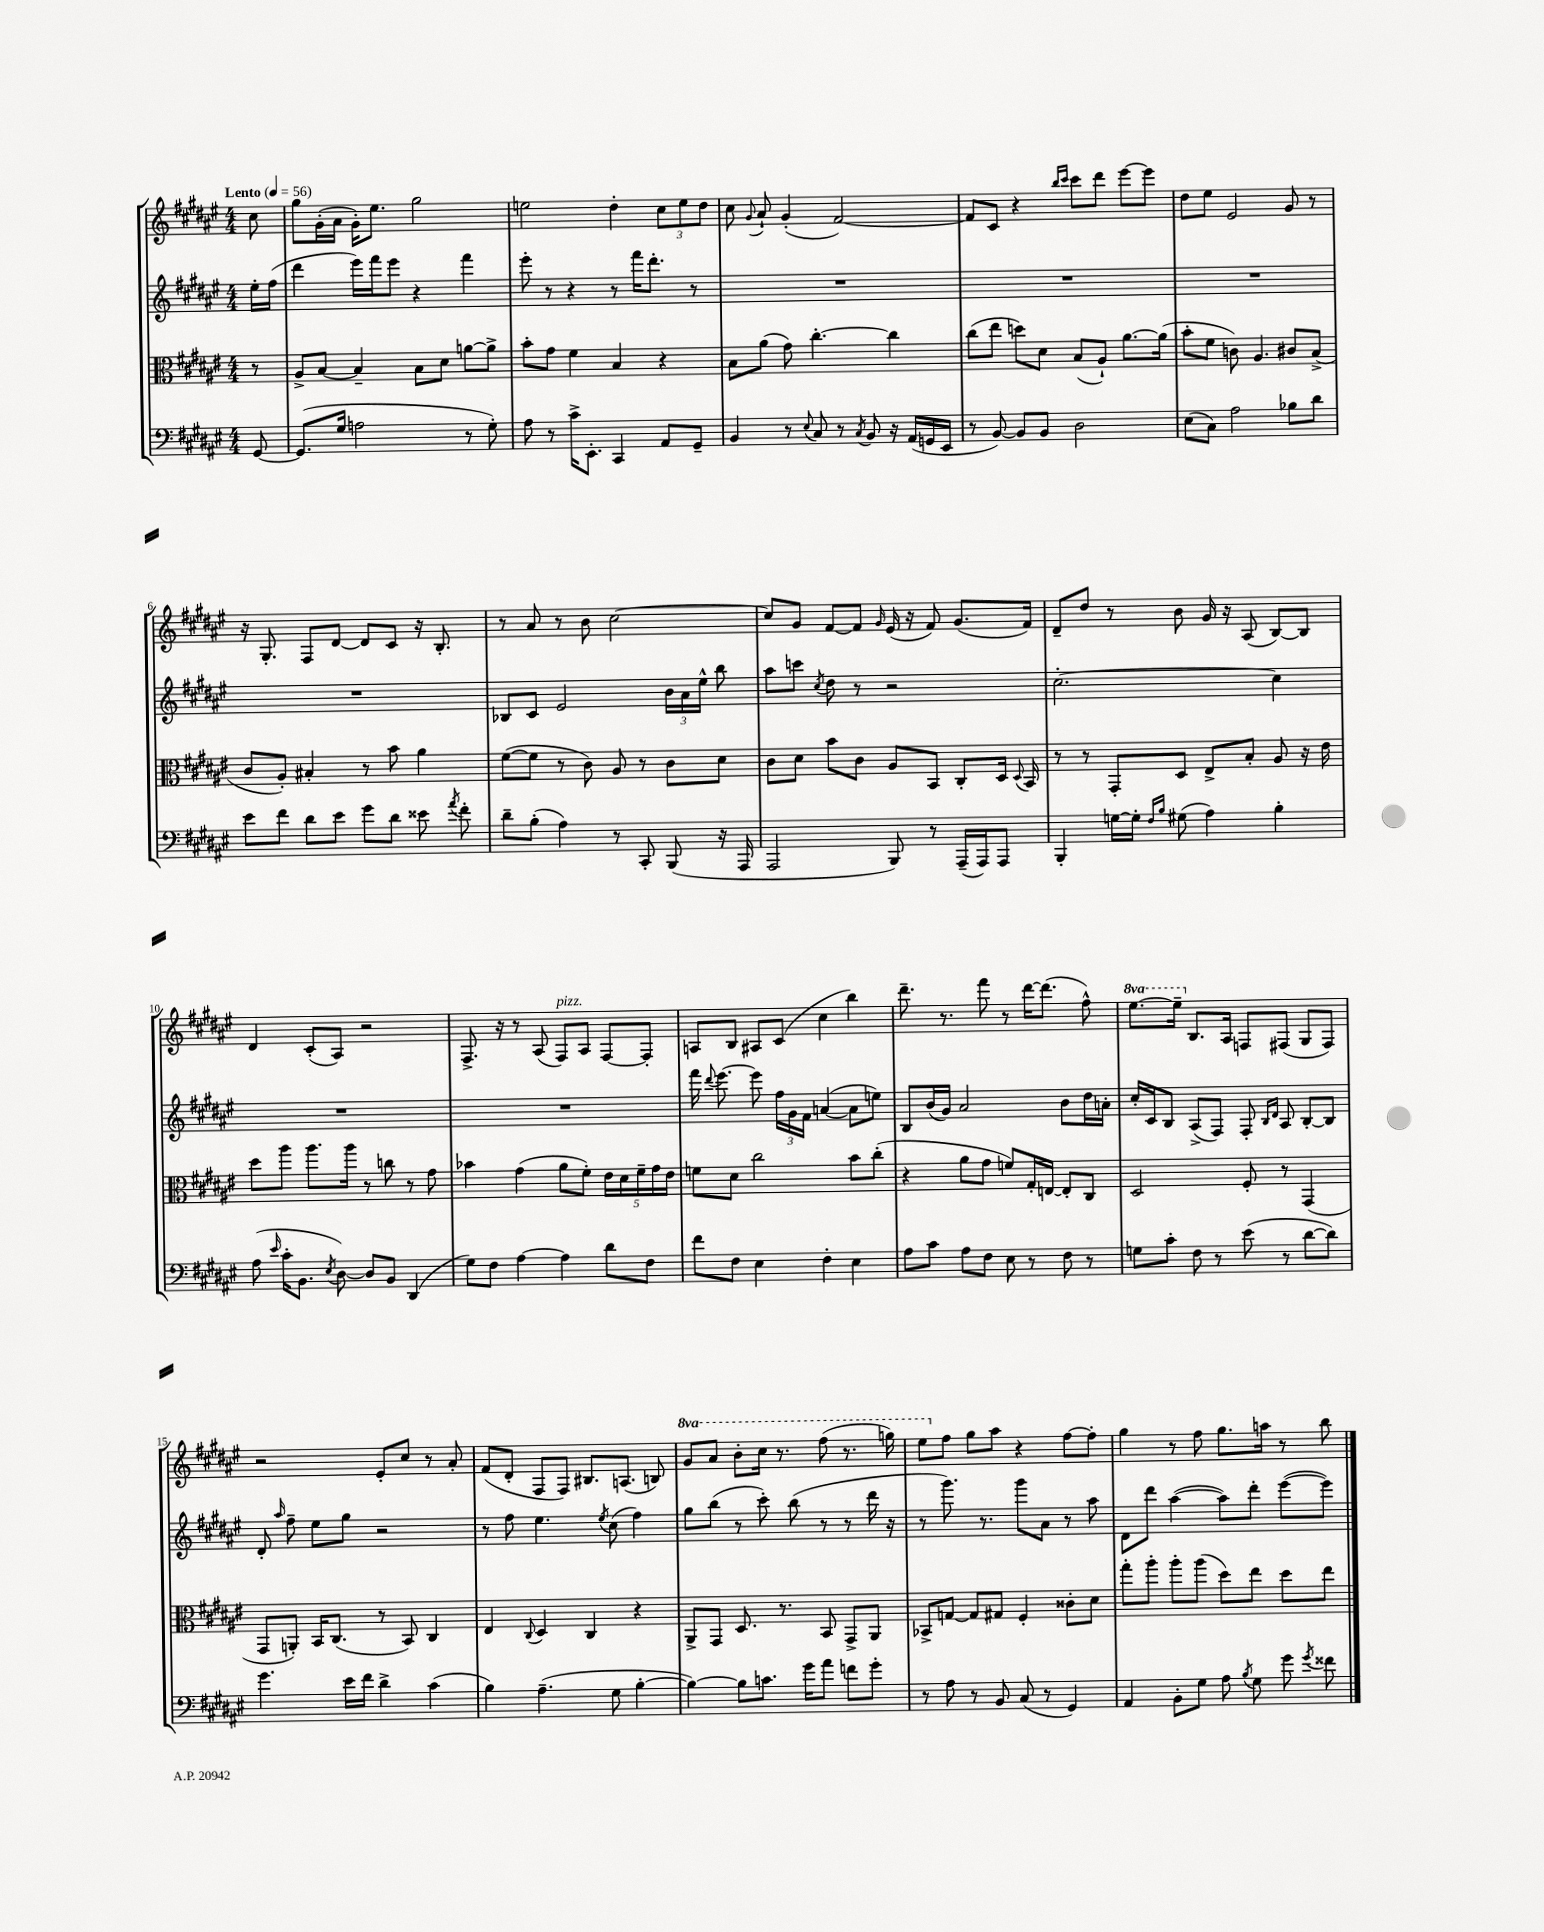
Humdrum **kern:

**kern	**kern	**kern	**kern
*part4	*part3	*part2	*part1
*staff4	*staff3	*staff2	*staff1
*clefF4	*clefC3	*clefG2	*clefG2
*k[f#c#g#d#a#e#]	*k[f#c#g#d#a#e#]	*k[f#c#g#d#a#e#]	*k[f#c#g#d#a#e#]
*M4/4	*M4/4	*M4/4	*M4/4
*MM56	*MM56	*MM56	*MM56
=	=	=	=
!	!	!	!LO:TX:a:B:t=Lento
[8GG#/	8r	16ee#'\LL	8cc#\
.	.	(16ff#\JJ	.
=1	=1	=1	=1
(8.GG#/L]	8A#^/L	4ddd#\	8gg#\L
.	[8B/J	.	(16g#'\L
16G#/Jk	.	.	16a#\JJ
2An\	4B~/]	16eee#\LL)	16g#'\KL)
.	.	16fff#\J	8.ee#\J
.	.	8eee#\J	.
.	8B\L	4r	2gg#\
.	8d#\J	.	.
8r	[8an\L	4fff#\	.
8G#'\)	8a^\J]	.	.
=2	=2	=2	=2
8A#\	8b'\L	8eee#'\	2een\
8r	8g#\J	8r	.
16c#^\KL	4f#\	4r	.
8.EE#'\J	.	.	.
4CC#/	4B/	8r	4dd#'\
.	.	16fff#\KL	.
.	.	8.ddd#'\J	.
8AA#/L	4r	.	12cc#\L
.	.	.	12ee\
8GG#~/J	.	8r	.
.	.	.	12dd#\J
=3	=3	=3	=3
4BB/	8B\L	1r	8cc#\
.	.	.	8qqg#/
.	(8a#\J	.	8a#`/
8r	8g#\)	.	(4g#'/
8qqE#/	.	.	.
8C#/	[4.cc#'\	.	.
8r	.	.	[2f#/)
8qC#/	.	.	.
8BB/	.	.	.
16r	4cc#\]	.	.
(16AA#/LL	.	.	.
16GGn/	.	.	.
16EE#/JJ	.	.	.
=4	=4	=4	=4
8r	(8cc#\L	1r	8f#/L]
[8BB/)	8ee#\J	.	8c#/J
8BB/L]	8ddn\L)	.	4r
8BB/J	8d#\J	.	.
.	.	.	16qqbb/LL
.	.	.	16qqccc#/JJ
2D#\	(8B/L	.	8ccc#\L
.	8A#`/J)	.	8ddd#\J
.	[8.a#\L	.	[8eee#\L
.	.	.	8eee#\J]
.	(16a#\Jk]	.	.
=5	=5	=5	=5
(8E#\L	8b'\L	1r	8dd#\L
8C#\J)	8f#\J	.	8ee#\J
2A#\	8cn\)	.	2e#/
.	4.A#/	.	.
8B-X\L	8c#X/L	.	8g#/
8d#\J	(8B^/J	.	8r
!!LO:LB:g=z
=6	=6	=6	=6
8e#\L	8c#/L	1r	16r
.	.	.	8.G#'/
8f#\J	8A#'/J)	.	.
8d#\L	4B#X'/	.	8F#/L
8e#\J	.	.	[8d#/J
8g#\L	8r	.	8d#/L]
8d#\J	8b\	.	8c#/J
8e##X\	4a#\	.	16r
.	.	.	8.B'/
8qa#/	.	.	.
8f#'\	.	.	.
=7	=7	=7	=7
8d#~\L	([8f#\L	8B-X/L	8r
(8B'\J	8f#\J]	8c#/J	8a#/
4A#\)	8r	2e#/	8r
.	8c#\)	.	8b\
8r	8A#/	.	[2cc#\
8CC#'/	8r	.	.
(8BBB/	8c#\L	24b\LL	.
.	.	24a#\	.
.	.	24ee#^^\JJ	.
16r	8d#\J	8bb\	.
16AAA#/	.	.	.
=8	=8	=8	=8
2AAA#/	8c#\L	8aa#\L	8cc#/L]
.	8d#\J	8cccn\J	8g#/J
.	.	8qcc#/	.
.	8b\L	8dd#\	[8f#/L
.	8c#\J	8r	8f#/J]
.	.	.	16qqg#/
8BBB/)	8A#/L	2r	(16e#/
.	.	.	16r
8r	8BB/J	.	8f#/)
(16AAA#~/LL	8C#'/L	.	(8.g#/L
16AAA#/J)	.	.	.
8AAA#/J	16D#/Jk	.	.
.	8qqD#/	.	.
.	16BB/	.	16f#/Jk)
=9	=9	=9	=9
4BBB'/	8r	[2.cc#'\	8d#~/L
.	8r	.	8dd#/J
[16Gn\LL	8GG#'/L	.	8r
16G'\JJ]	.	.	.
16qqF#/LL	.	.	.
16qqB/JJ	.	.	.
(8G#X\	8D#/J	.	8b\
4A#\)	8E#^/L	.	16g#/
.	.	.	16r
.	8B'/J	.	(8A#/
4B'\	8A#/	4cc#\]	[8B/L)
.	16r	.	8B/J]
.	16e#\	.	.
!!LO:LB:g=z
=10	=10	=10	=10
(8A#\	8dd#\L	1r	4d#/
16qqe#/	.	.	.
16c#'\KL	8aa#\J	.	.
8.BB\J	.	.	.
.	8.aa#\L	.	(8c#'/L
8qE#/	.	.	.
[8D#\)	.	.	8A#/J)
.	16aa#\Jk	.	.
8D#/L]	8r	.	2r
8BB/J	8ccn\	.	.
(4DD#/	8r	.	.
.	8g#\	.	.
=11	=11	=11	=11
8G#\L)	4b-X\	1r	8.F#^/
8F#\J	.	.	.
.	.	.	16r
[4A#\	(4g#\	.	8r
.	.	.	(8A#/
!	!	!	!LO:TX:a:i:t=pizz.
4A#\]	8a#\L	.	8F#/L)
.	8f#'\J)	.	8A#/J
8d#\L	20e#\LL	.	[8F#/L
.	20d#\	.	.
.	20f#~\	.	.
8F#\J	.	.	8F#'/J]
.	20g#\	.	.
.	20e#\JJ	.	.
=12	=12	=12	=12
8f#\L	8fn\L	16fff#\	8An/L
.	.	8qqddd#/	.
.	.	[8.eee#\	.
8F#\J	8d#\J	.	8B/J
4E#\	2cc#\	8eee#\]	8A#X/L
.	.	24ff#\LL	(8c#/J
.	.	24g#\	.
.	.	24f#\JJ	.
4F#'\	.	([4an/	4cc#\
4E#\	8b\L	8a\L]	4bb\)
.	(8cc#'\J	8een\J)	.
=13	=13	=13	=13
8A#\L	4r	8B/L	8.ddd#~\
8c#\J	.	(16b/L	.
.	.	16g#/JJ)	8.r
8A#\L	8a#\L	2a#/	.
8F#\J	8g#\J	.	8fff#\
8E#\	8fn/L)	.	8r
8r	16G#'/L	.	[16ddd#\KL
.	[16En/JJ	.	(8.ddd#\J]
8F#\	8E'/L]	8b\L	.
8r	8C#/J	16dd#\L	8ff#^^\)
.	.	16an'\JJ	.
=14	=14	=14	=14
*	*	*	*8va
8Gn\L	2D#/	16cc#'/LL	[8.eee#\L
.	.	16c#/J	.
8c#'\J	.	8B/J	.
.	.	.	16eee#~\Jk]
*	*	*	*X8va
8F#\	.	(8A#^/L	8.B/L
8r	.	8F#/J)	.
.	.	.	16A#/Jk
(8e#\	8F#'/	8F#'/	8Fn/L
.	.	16qqB/LL	.
.	.	16qqd#/JJ	.
8r	8r	8A#/	(8F#X/J
[8d#\L	(4GG#/	[8B'/L	8G#/L
8d#\J])	.	8B/J]	8F#/J)
!!LO:LB:g=z
=15	=15	=15	=15
4.g#\	8GG#/L	8d#'/	2r
.	.	16qqaa#/	.
.	8AAn'/J)	8ff#~\	.
.	16BB/KL	8ee#\L	.
.	(8.C#/J	.	.
16e#\LL	.	8gg#\J	.
16f#\JJ	.	.	.
4d#^\	8r	2r	8e#'/L
.	8BB/)	.	8cc#/J
(4c#\	4C#/	.	8r
.	.	.	8a#'/
=16	=16	=16	=16
4B\)	4E#/	8r	(8f#/L
.	.	8ff#\	8d#'/J
.	8qqC#/	.	.
(4.A#~\	4D#/	4.ee#\	8F#/L
.	.	.	8F#/J)
.	4C#/	.	8.B#X/L
.	.	8qee#/	.
8G#\	.	(8cc#\	.
.	.	.	(8.An/J
[4B'\	4r	4ff#\)	.
.	.	.	8Bn/)
=17	=17	=17	=17
*	*	*	*8va
4B\_)	8AA#^/L	8gg#\L	8gg#/L
.	8GG#/J	(8bb\J	8aa#/J
8B\L]	8.D#/	8r	8bb'\L
8.cn\J	.	8ccc#'\)	16ccc#\Jk
.	8.r	.	8.r
.	.	(8bb\	.
16g#\KL	.	.	.
8a#\J	8BB/	8r	(8fff#\
8fn\L	8GG#^/L	8r	8.r
8g#'\J	8AA#/J	16ddd#\	.
.	.	16r	16gggn\)
=18	=18	=18	=18
8r	8BB-X^/L	8r	8eee#\L
*	*	*	*X8va
8A#\	[8Gn/J	8.ggg#\)	8ff#\J
8r	8G/L]	.	8gg#\L
.	.	8.r	.
8BB/	8G#X/J	.	8aa#\J
(8C#/	4F#'/	8ggg#\L	4r
8r	.	8a#\J	.
4GG#/)	8c##X'\L	8r	[8ff#\L
.	8d#\J	8aa#\	8ff#'\J]
=19	=19	=19	=19
4AA#/	8gg#'\L	8d#\L	4gg#\
.	8aa#'\J	8ddd#\J	.
8BB'\L	8aa#'\L	([4aa#\	8r
8G#\J	(8aa#\J	.	8ff#\
8A#\	8dd#\L)	8aa#\L])	8.gg#\L
8qB/	.	.	.
8G#\	8ee#\J	8ddd#'\J	.
.	.	.	16aan\Jk
8g#\	8dd#\L	([8eee#\L	8r
8qg#/	.	.	.
8f##X\	8ee#\J	8eee#\J])	8bb\
==	==	==	==
*-	*-	*-	*-
